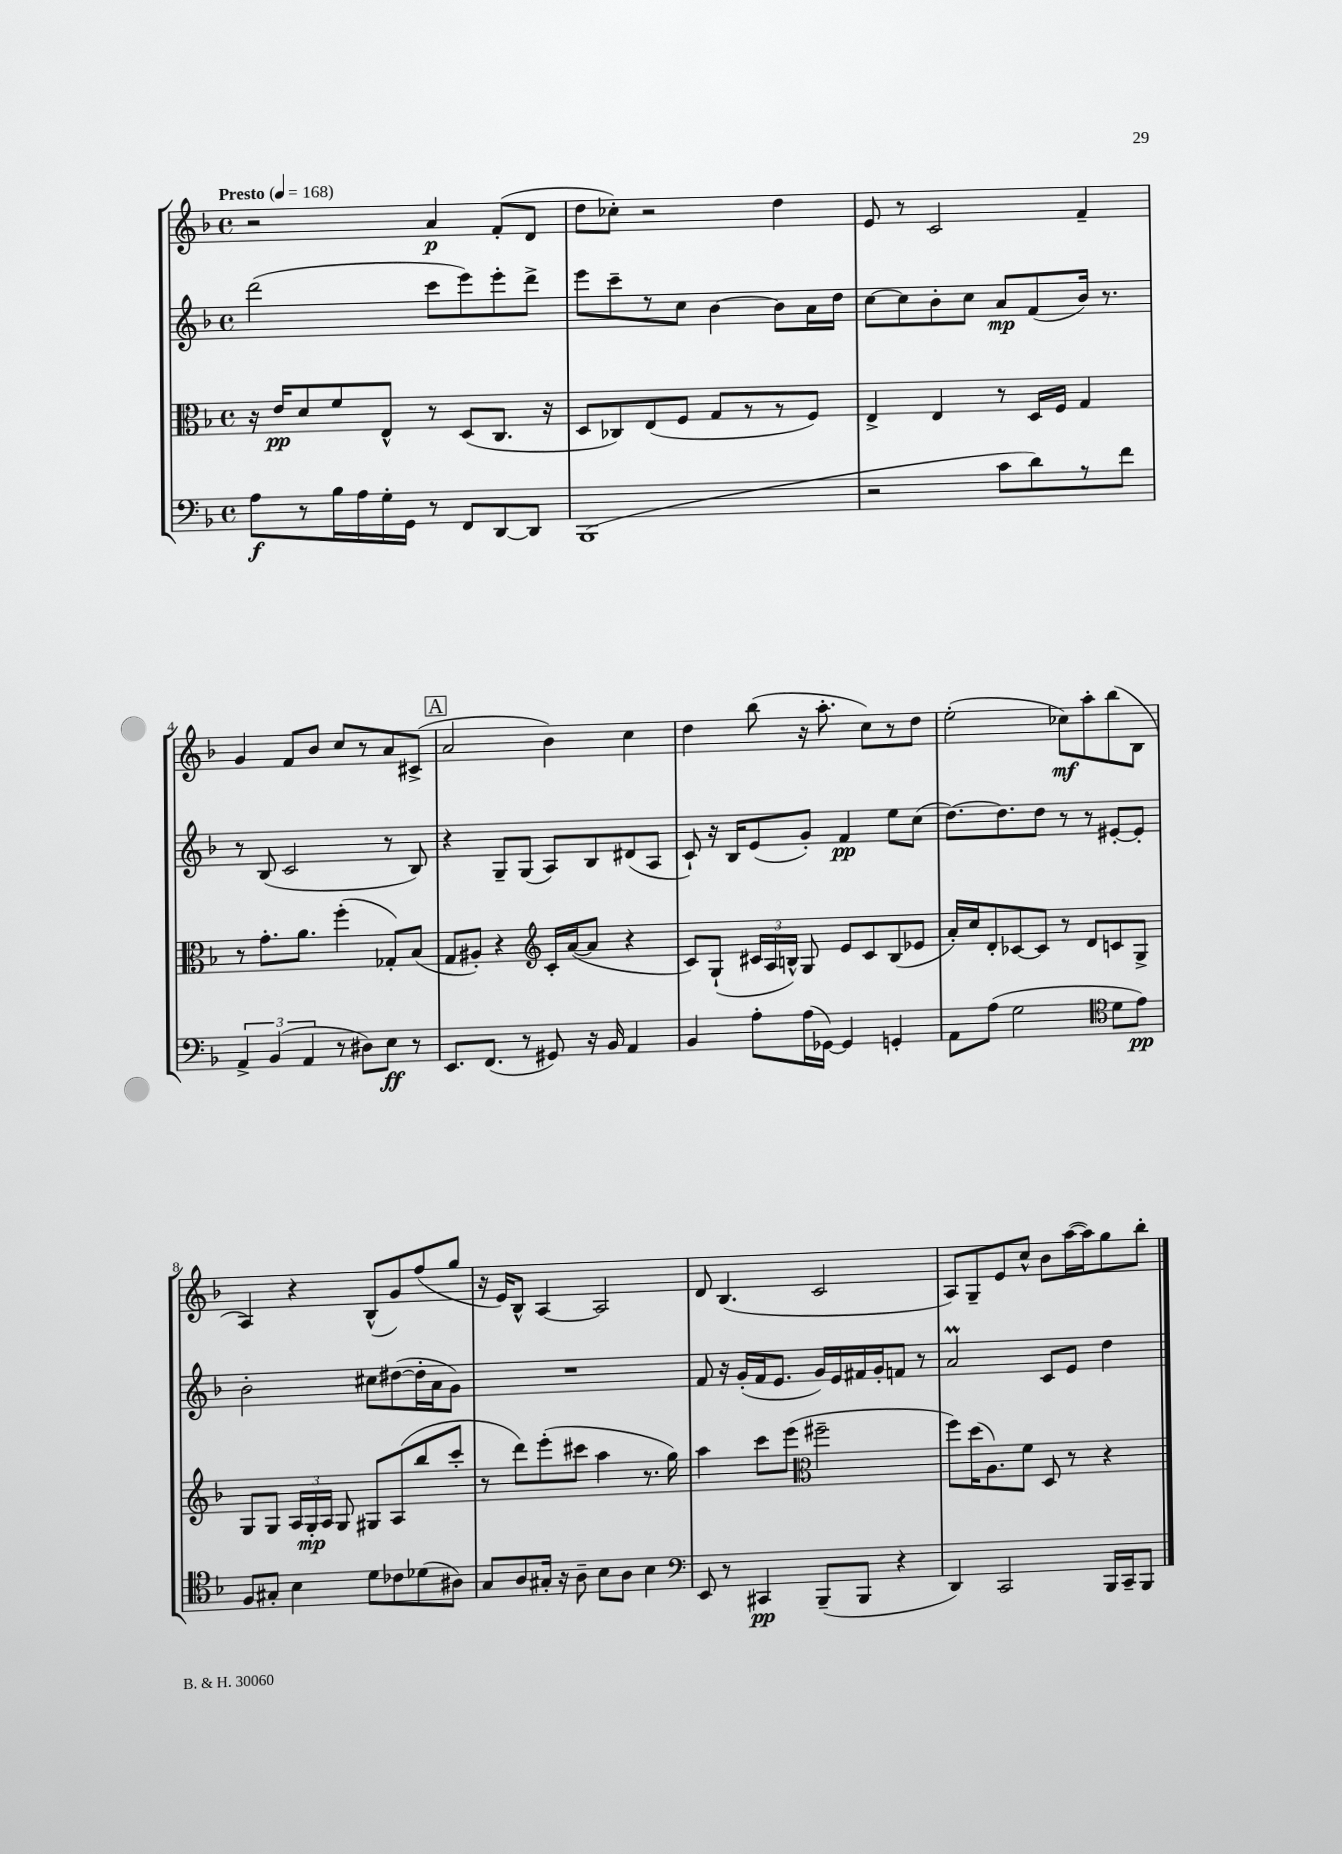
<<
\new StaffGroup <<
\new Staff = "s0" {
    \clef treble \key f \major \defaultTimeSignature \time 4/4 \tempo "Presto" 4 = 168
    \autoBeamOff r2 a'4\p f'8[-.( d'8] |
    d''8[ ces''8]-.) r2 d''4 |
    e'8 r8 c'2 f'4-- |
    g'4 f'8[ bes'8] c''8[ r8 a'8 cis'8]->( |
    \mark \markup { \box "A" } a'2 bes'4) c''4 |
    d''4 bes''8( r16 a''8.-. c''8[) r8 d''8] |
    e''2-.( ces''8[\mf) a''8-. bes''8( bes8] |
    a4) r4 bes8[-^( g'8) f''8( g''8] |
    r16 e'16[) bes8]-^ a4~ a2 |
    d'8 bes4.( c'2 |
    a8[) g8-- e'8 c''8]-^ bes'8[ a''16~( a''16) g''8 bes''8]-. \bar "|." |
}
\new Staff = "s1" {
    \clef treble \key f \major \defaultTimeSignature \time 4/4
    \autoBeamOff d'''2( c'''8[ e'''8) e'''8-. d'''8]-> |
    e'''8[ c'''8-- r8 c''8] bes'4~ bes'8[ a'16 d''16] |
    c''8[~ c''8 bes'8-. c''8] a'8[\mp f'8( bes'16]) r8. |
    r8 bes8( c'2 r8 bes8) |
    \mark \markup { \box "A" } r4 g8[-- g8]( a8[) bes8 dis'8( a8] |
    c'8-!) r16 bes16[ e'8( g'8]-.) f'4\pp e''8[ c''8]( |
    d''8.[~) d''8. d''8] r8 r8 eis'8[~-. eis'8]-. |
    bes'2-. cis''8[ dis''8~( dis''16-. a'16 g'8]) |
    R1 |
    f'8 r16 g'16[-.( f'16 e'8.] g'16[) e'16 fis'16 g'16-. f'8] r8 |
    a'2\prall c'8[ e'8] d''4 \bar "|." |
}
\new Staff = "s2" {
    \clef alto \key f \major \defaultTimeSignature \time 4/4
    \autoBeamOff r16 e'16[\pp d'8 f'8 e8]-^ r8 d8[( c8.] r16 |
    d8[ ces8) e8( f8] g8[ r8 r8 f8]) |
    e4-> e4 r8 d16[ f16] g4 |
    r8 g'8.[-. a'8.] f''4-.( ges8[-.) bes8]( |
    \mark \markup { \box "A" } g8[ ais8]-.) r4 \clef treble c'16[-. a'16~( a'8] r4 |
    c'8[) g8]-!( \tuplet 3/2 { cis'16[ a16 b16]-^) } g8 e'8[ cis'8 b8( ees'8] |
    a'16[-.) c''16 d'8-. ces'8~ ces'8] r8 d'8[ c'8 g8]-> |
    g8[ g8] \tuplet 3/2 { a16[ g16-.\mp a16] } g8 gis8[ a8( bes''8 c'''8]-. |
    r8 d'''8[) e'''8-.( cis'''8] a''4 r8. g''16) |
    a''4 c'''8[ e'''8]( \clef alto fis''2-- |
    f''8[) d''16( a8.) f'8] d8 r8 r4 \bar "|." |
}
\new Staff = "s3" {
    \clef bass \key f \major \defaultTimeSignature \time 4/4
    \autoBeamOff a8[\f r8 bes16 a16 g16-. g,16] r8 f,8[ d,8~ d,8] |
    bes,,1( |
    r2 c'8[ d'8) r8 f'8] |
    \tuplet 3/2 { a,4-> bes,4( a,4 } r8 dis8[) e8]\ff r8 |
    \mark \markup { \box "A" } e,8.[ f,8.]( r8 gis,8) r16 bes,16 a,4 |
    bes,4 a8[-. a16( ges,16]~) ges,4 g,4-. |
    a,8[ a8]( g2 \clef tenor d'8[ e'8]\pp) |
    f8[ gis8]-. bes4 d'8[ ces'8 des'8( ais8]) |
    g8[ a8 gis16]-. r16 a8-- bes8[ a8] bes4 |
    \clef bass e,8 r8 cis,4\pp bes,,8[--( bes,,8] r4 |
    d,4) c,2 bes,,16[ c,16-- bes,,8] \bar "|." |
}
>>
>>
